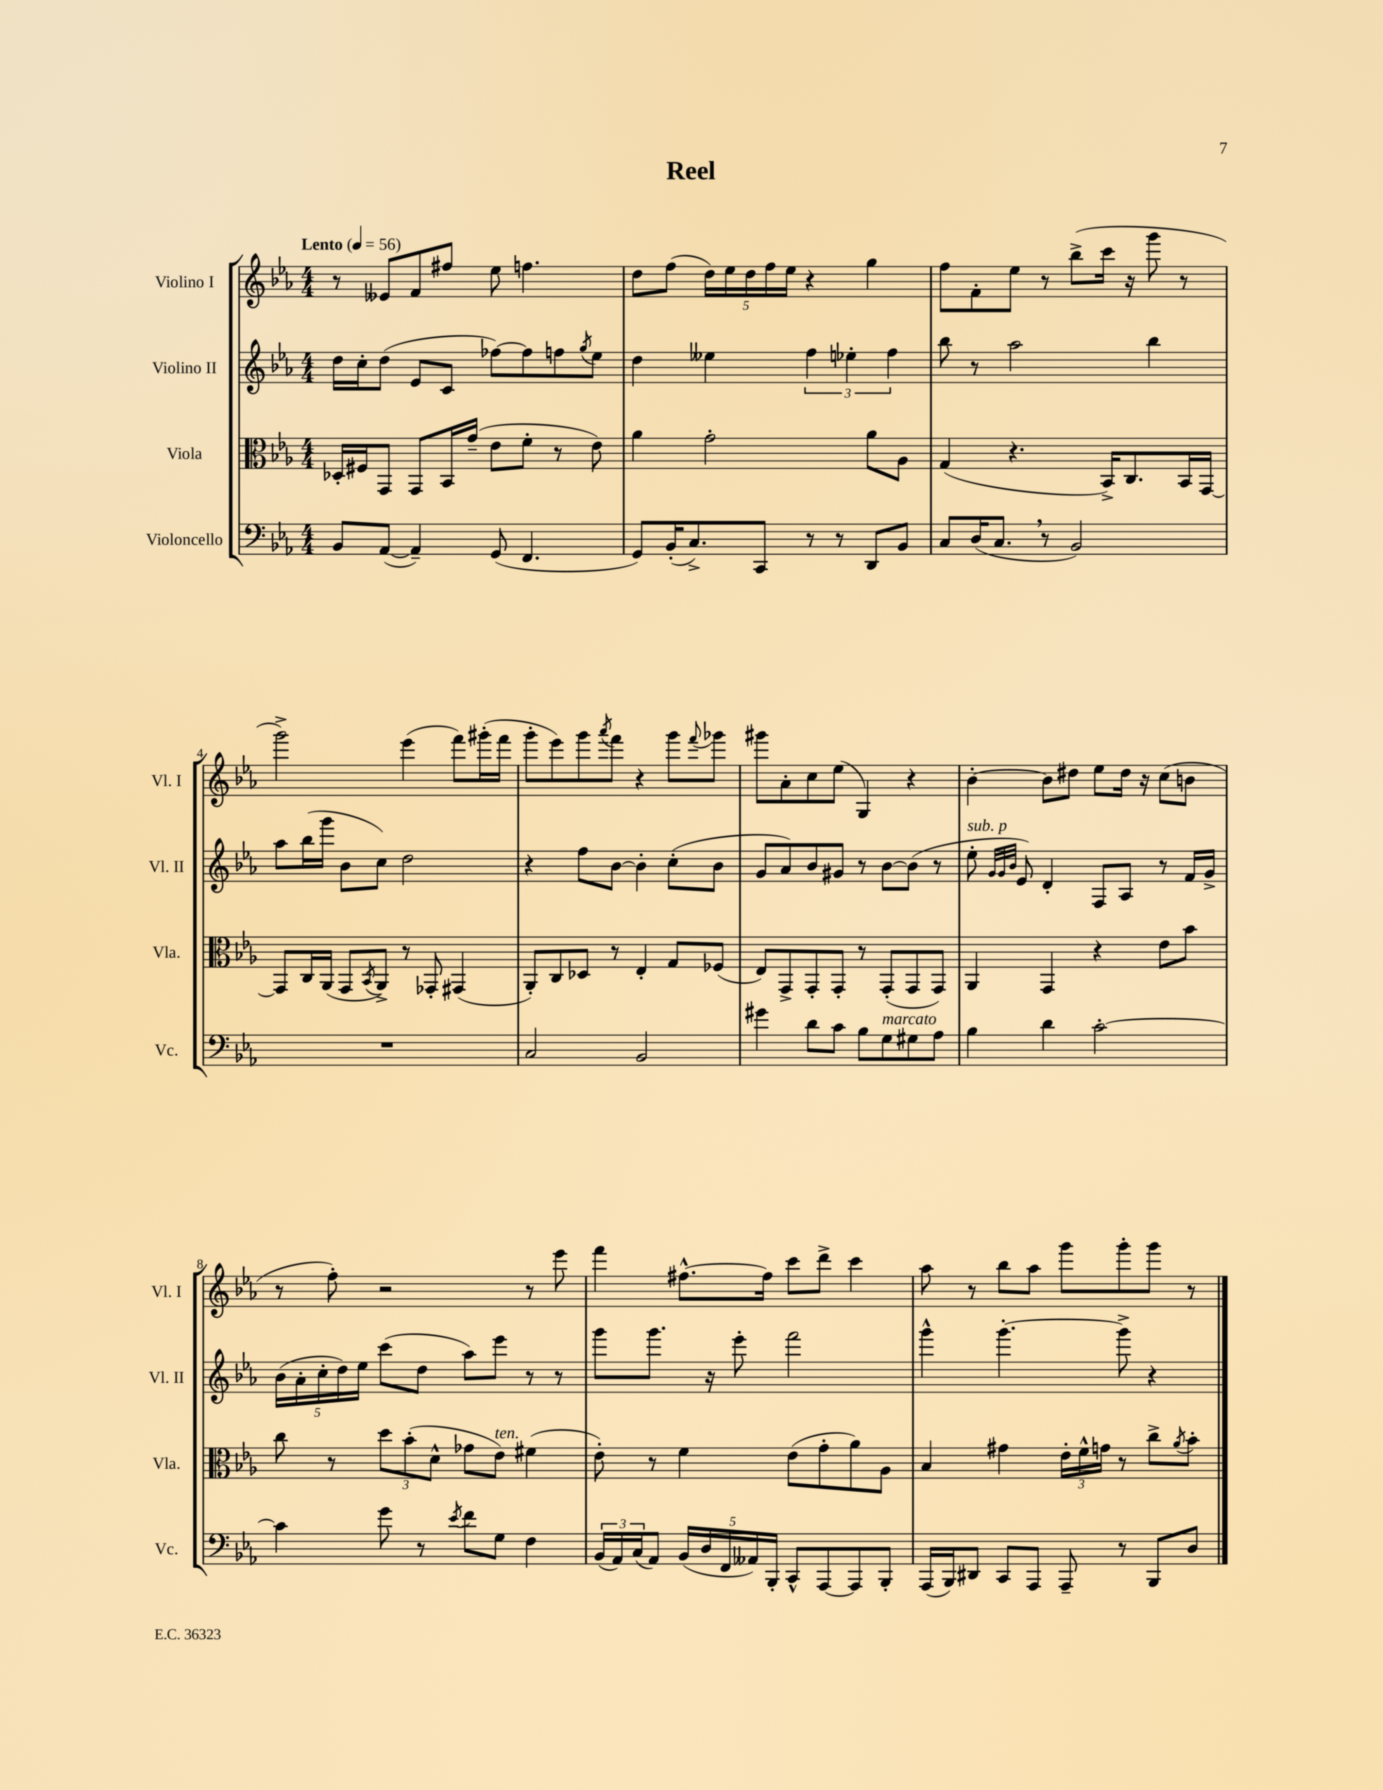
\header { title = "Reel" }
<<
\new StaffGroup <<
\new Staff = "s0" \with { instrumentName = "Violino I" shortInstrumentName = "Vl. I" } {
    \clef treble \key ees \major \numericTimeSignature \time 4/4 \tempo "Lento" 4 = 56
    r8 eeses'8 f'8 fis''8 ees''8 f''4. |
    d''8 f''8( \tuplet 5/4 { d''16) ees''16 d''16 f''16 ees''16 } r4 g''4 |
    f''8 f'8-. ees''8 r8 bes''8->( c'''16 r16 g'''8 r8 |
    g'''2->) ees'''4( f'''8) gis'''16-.( f'''16 |
    g'''8-. ees'''8) g'''8 \acciaccatura { aes'''8 } f'''8 r4 g'''8 \appoggiatura { f'''8 } ges'''8 |
    gis'''8 aes'8-. c''8 ees''8( g4) r4 |
    bes'4~-. bes'8 dis''8 ees''8 dis''16 r16 c''8( b'8 |
    r8 f''8-.) r2 r8 ees'''8 |
    f'''4 fis''8.~-^ fis''16 c'''8 d'''8-> c'''4 |
    aes''8 r8 bes''8 aes''8 g'''8 g'''8-. g'''8 r8 \bar "|." |
}
\new Staff = "s1" \with { instrumentName = "Violino II" shortInstrumentName = "Vl. II" } {
    \clef treble \key ees \major \numericTimeSignature \time 4/4
    d''16 c''16-. d''8( ees'8 c'8 fes''8~) fes''8 f''8 \acciaccatura { g''8 } ees''8 |
    d''4 eeses''4 \tuplet 3/2 { f''4 ees''4-. f''4 } |
    bes''8 r8 aes''2 bes''4 |
    aes''8 bes''16( g'''16 bes'8 c''8) d''2 |
    r4 f''8 bes'8~ bes'4-. c''8-.( bes'8 |
    g'8 aes'8) bes'8 gis'8 r8 bes'8~ bes'8( r8 |
    ees''8-.^\markup { \italic "sub. p" } \grace { g'32 g'32 bes'32 } ees'8) d'4-. f8 aes8 r8 f'16 g'16-> |
    \tuplet 5/4 { bes'16( aes'16-. c''16-. d''16) ees''16 } c'''8( d''8 aes''8) ees'''8 r8 r8 |
    g'''8 g'''8. r16 ees'''8-. f'''2 |
    g'''4-^ g'''4.~-. g'''8-> r4 \bar "|." |
}
\new Staff = "s2" \with { instrumentName = "Viola" shortInstrumentName = "Vla." } {
    \clef alto \key ees \major \numericTimeSignature \time 4/4
    des16-. fis16 g,8 g,8 bes,16 g'16--( ees'8 f'8-. r8 ees'8) |
    aes'4 g'2-. aes'8 aes8 |
    g4( r4. bes,16->) c8. bes,16 g,16~ |
    g,8 c16 aes,16( g,8 \acciaccatura { bes,8 } aes,8->) r8 ges,8-. gis,4( |
    aes,8-.) c8 des8 r8 ees4-. g8 fes8( |
    ees8) g,8-> g,8-. g,8-. r8 g,8-.( g,8 g,8) |
    aes,4 g,4 r4 ees'8 bes'8 |
    c''8 r8 \tuplet 3/2 { d''8 bes'8-.( d'8-^ } ges'8 ees'8^\markup { \italic "ten." }) fis'4( |
    ees'8-.) r8 f'4 ees'8( g'8-. aes'8) aes8 |
    bes4 gis'4 \tuplet 3/2 { ees'16-. f'16-^ g'16 } r8 c''8-> \acciaccatura { aes'8 } bes'8-. \bar "|." |
}
\new Staff = "s3" \with { instrumentName = "Violoncello" shortInstrumentName = "Vc." } {
    \clef bass \key ees \major \numericTimeSignature \time 4/4
    bes,8 aes,8~( aes,4--) g,8( f,4. |
    g,8) bes,16-.( c8.->) c,8 r8 r8 d,8 bes,8 |
    c8 d16( c8. \breathe r8 bes,2) |
    R1 |
    c2 bes,2 |
    gis'4 d'8 c'8 bes8 g8^\markup { \italic "marcato" } gis8 aes8 |
    bes4 d'4 c'2~-. |
    c'4 g'8 r8 \acciaccatura { ees'8 } f'8 g8 f4 |
    \tuplet 3/2 { bes,16( aes,16) c16( } aes,8) \tuplet 5/4 { bes,16( d16 f,16 aeses,16) bes,,16-. } c,8-^ aes,,8~ aes,,8 bes,,8-. |
    aes,,16( bes,,16) dis,8 c,8 aes,,8 aes,,8-- r8 bes,,8 d8 \bar "|." |
}
>>
>>
